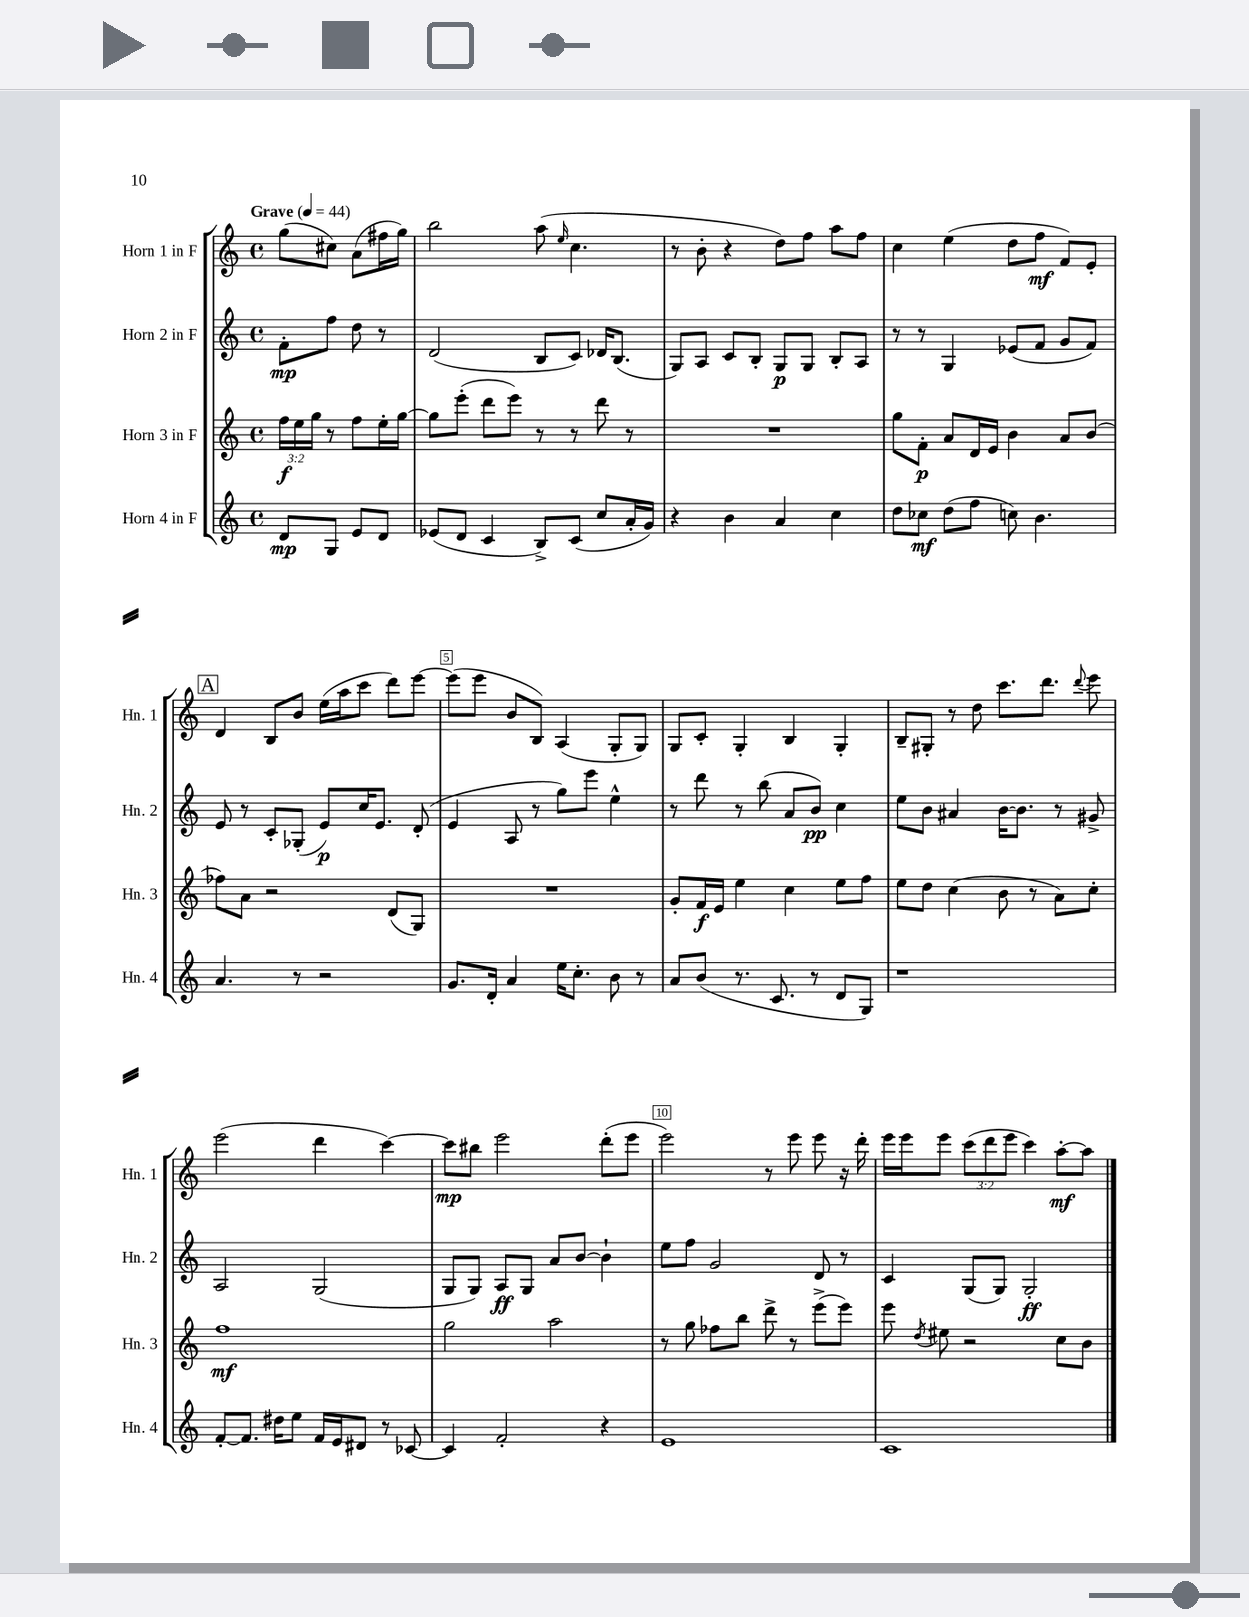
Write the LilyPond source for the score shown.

<<
\new StaffGroup <<
\new Staff = "s0" \with { instrumentName = "Horn 1 in F" shortInstrumentName = "Hn. 1" } {
    \clef treble \key c \major \defaultTimeSignature \time 4/4 \override Staff.TupletNumber.text = #tuplet-number::calc-fraction-text \partial 2 \tempo "Grave" 4 = 44
    \autoBeamOff g''8[( cis''8]) a'8[( fis''16 g''16]) |
    b''2 a''8( \grace { e''16 } c''4. |
    r8 b'8-. r4 d''8[) f''8] a''8[ f''8] |
    c''4 e''4( d''8[ f''8]\mf f'8[) e'8]-. |
    \mark \markup { \box "A" } d'4 b8[ b'8] e''16[( a''16 c'''8] d'''8[) e'''8]~ |
    e'''8[( e'''8] b'8[ b8]) a4( g8[-. g8]) |
    g8[ c'8]-. g4-. b4 g4-. |
    b8[-- gis8]-. r8 d''8 c'''8.[ d'''8.] \appoggiatura { d'''8 } e'''8 |
    e'''2( d'''4 c'''4~) |
    c'''8[\mp bis''8] e'''2 d'''8[-.( e'''8] |
    e'''2) r8 e'''8 e'''8 r16 d'''16-. |
    e'''16[ e'''16 e'''8] \tuplet 3/2 { c'''8[( d'''8 e'''8] } c'''4) a''8[~-.\mf a''8] \bar "|." |
}
\new Staff = "s1" \with { instrumentName = "Horn 2 in F" shortInstrumentName = "Hn. 2" } {
    \clef treble \key c \major \defaultTimeSignature \time 4/4 \partial 2
    \autoBeamOff f'8[-.\mp f''8] d''8 r8 |
    d'2( b8[ c'8]) des'16[ b8.]( |
    g8[) a8] c'8[ b8]-. g8[\p g8] b8[-. a8] |
    r8 r8 g4 ees'8[( f'8] g'8[ f'8]) |
    \mark \markup { \box "A" } e'8 r8 c'8[-. ges8]-.( e'8[\p) c''16 e'8.] d'8-.( |
    e'4 a8 r8 g''8[) e'''8] e''4-^ |
    r8 d'''8 r8 b''8( a'8[ b'8]\pp) c''4 |
    e''8[ b'8] ais'4 b'16[~ b'8.] r8 gis'8-> |
    a2 g2( |
    g8[ g8]) a8[\ff g8] a'8[ b'8]~ b'4-! |
    e''8[ f''8] g'2 d'8 r8 |
    c'4 g8[( g8]) g2-.\ff \bar "|." |
}
\new Staff = "s2" \with { instrumentName = "Horn 3 in F" shortInstrumentName = "Hn. 3" } {
    \clef treble \key c \major \defaultTimeSignature \time 4/4 \override Staff.TupletNumber.text = #tuplet-number::calc-fraction-text \partial 2
    \autoBeamOff \tuplet 3/2 { f''16[\f e''16 g''16] } r8 f''8[ e''16-. g''16]~ |
    g''8[ e'''8]-.( d'''8[ e'''8]) r8 r8 d'''8 r8 |
    R1 |
    g''8[ f'8]-.\p a'8[ d'16 e'16] b'4 a'8[ b'8]( |
    \mark \markup { \box "A" } fes''8[) a'8] r2 d'8[( g8]) |
    R1 |
    g'8[-. f'16\f e'16] e''4 c''4 e''8[ f''8] |
    e''8[ d''8] c''4( b'8 r8 a'8[) c''8]-. |
    f''1\mf |
    g''2 a''2 |
    r8 g''8 fes''8[ b''8] d'''8-> r8 e'''8[->( e'''8]) |
    e'''8 \acciaccatura { d''8 } eis''8 r2 c''8[ b'8] \bar "|." |
}
\new Staff = "s3" \with { instrumentName = "Horn 4 in F" shortInstrumentName = "Hn. 4" } {
    \clef treble \key c \major \defaultTimeSignature \time 4/4 \partial 2
    \autoBeamOff d'8[\mp g8] e'8[ d'8] |
    ees'8[( d'8] c'4 b8[->) c'8]( c''8[ a'16-. g'16]) |
    r4 b'4 a'4 c''4 |
    d''8[ ces''8]\mf d''8[( f''8] c''8) b'4. |
    \mark \markup { \box "A" } a'4. r8 r2 |
    g'8.[ d'16]-. a'4 e''16[ c''8.]-. b'8 r8 |
    a'8[ b'8]( r8. c'8. r8 d'8[ g8]) |
    r1 |
    f'8[~-. f'8.] dis''16[ e''8] f'16[ e'16 dis'8] r8 ces'8~ |
    ces'4 f'2-. r4 |
    e'1 |
    c'1 \bar "|." |
}
>>
>>
\layout { \context { \Score \override BarNumber.break-visibility = ##(#f #t #t) barNumberVisibility = #(every-nth-bar-number-visible 5) \override BarNumber.stencil = #(make-stencil-boxer 0.1 0.3 ly:text-interface::print) } }
